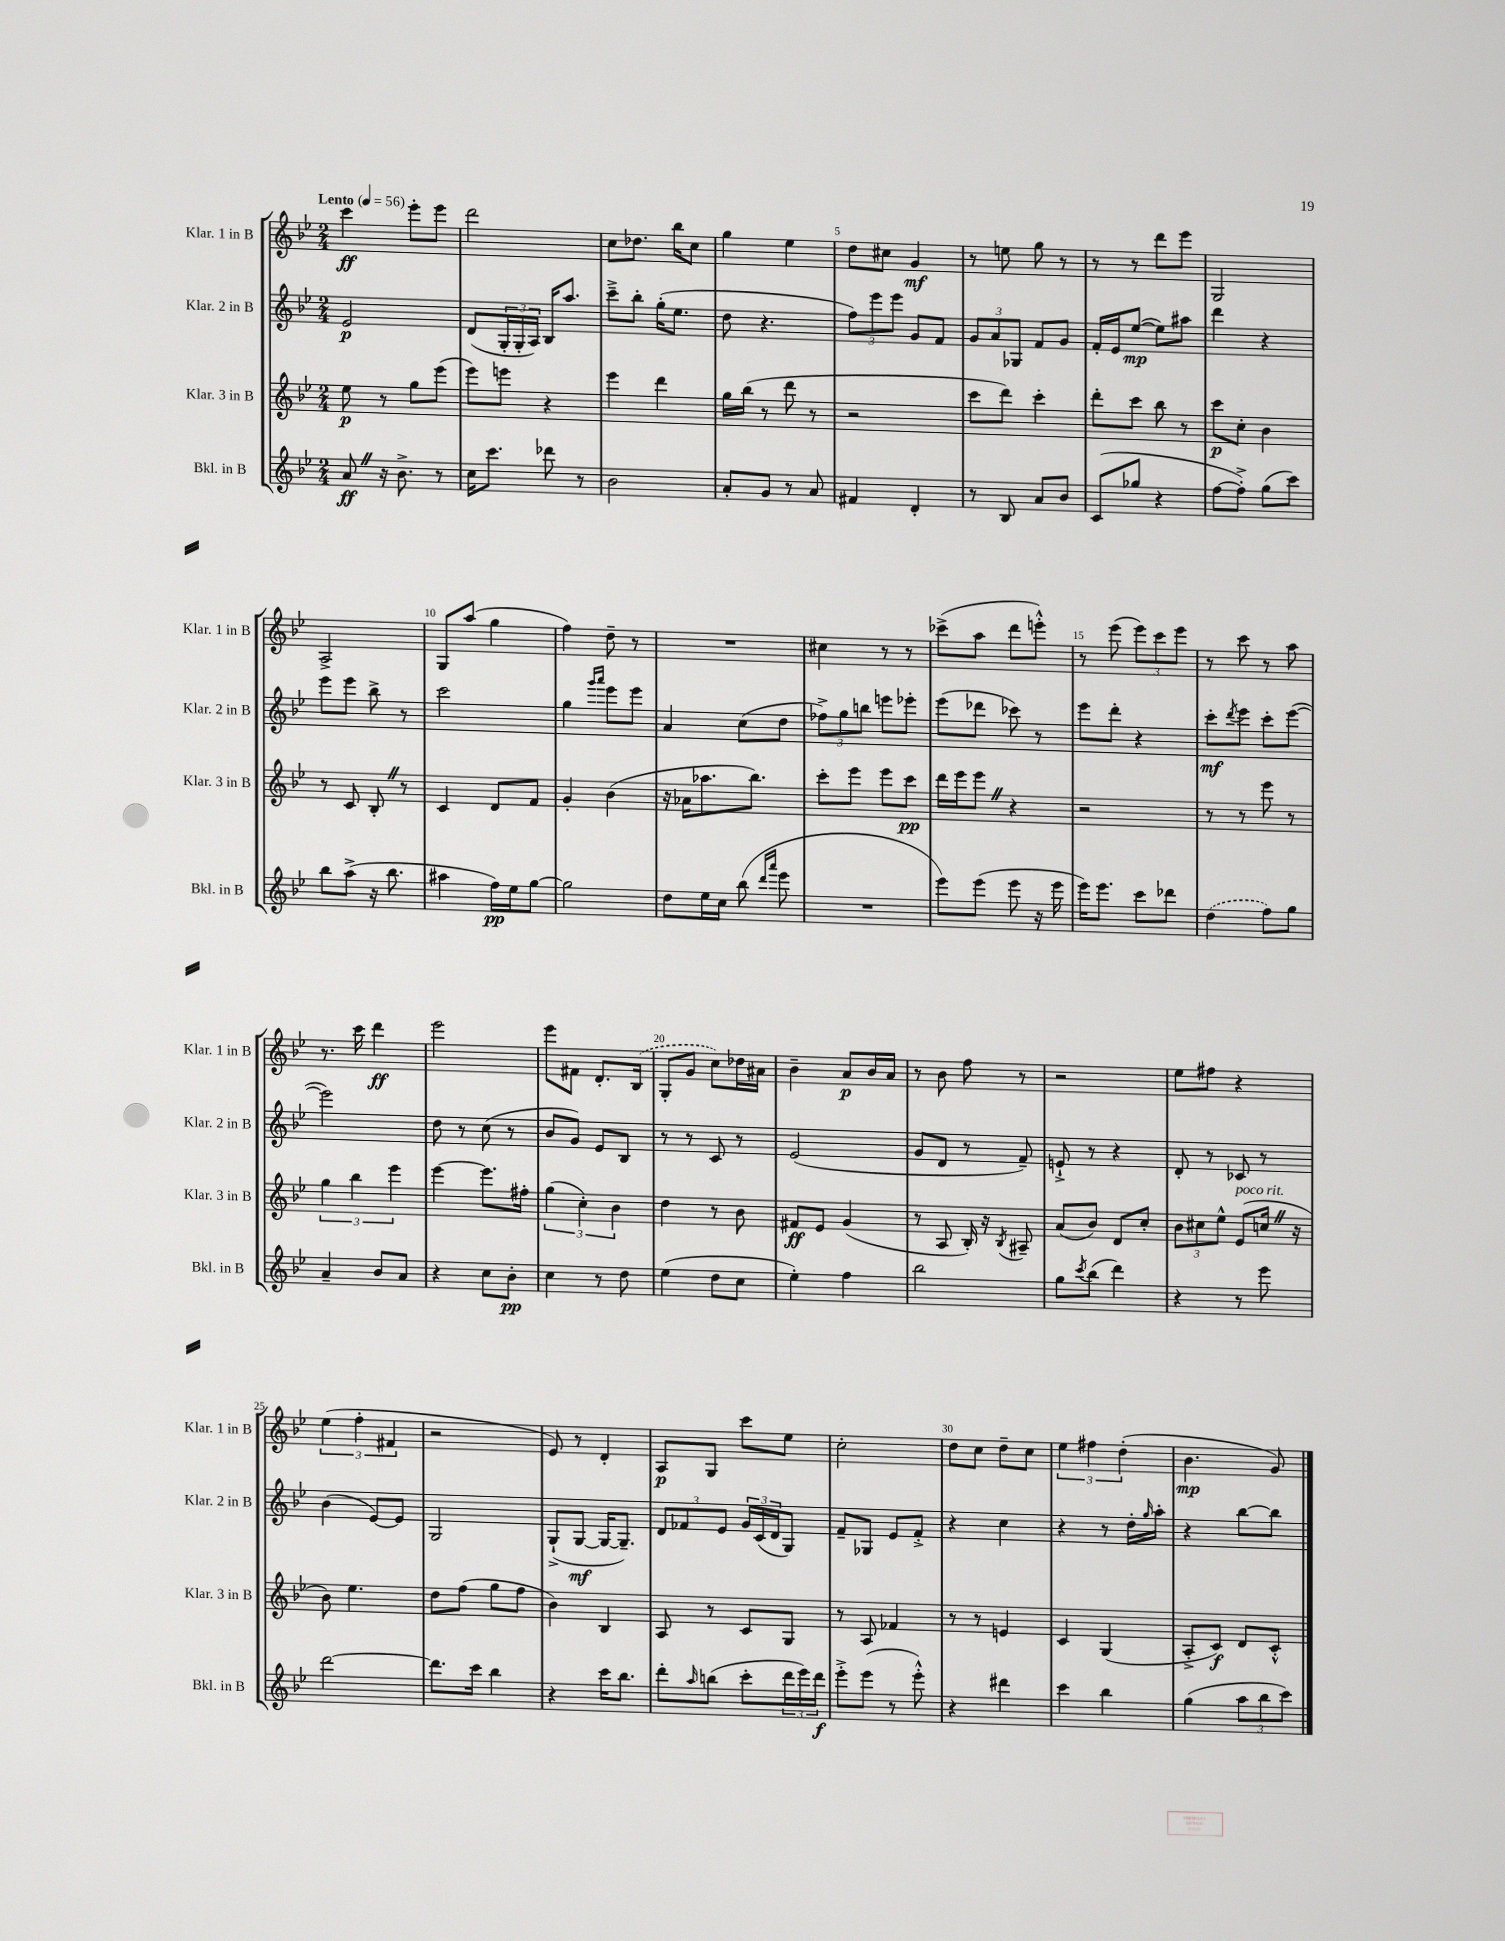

**kern	**dynam	**kern	**dynam	**kern	**dynam	**kern	**dynam
*part4	*part4	*part3	*part3	*part2	*part2	*part1	*part1
*staff4	*staff4	*staff3	*staff3	*staff2	*staff2	*staff1	*staff1
*I"Bkl. in B	*	*I"Klar. 3 in B	*	*I"Klar. 2 in B	*	*I"Klar. 1 in B	*
*I'Bkl. in B	*	*I'Klar. 3 in B	*	*I'Klar. 2 in B	*	*I'Klar. 1 in B	*
*clefG2	*	*clefG2	*	*clefG2	*	*clefG2	*
*k[b-e-]	*	*k[b-e-]	*	*k[b-e-]	*	*k[b-e-]	*
*M2/4	*	*M2/4	*	*M2/4	*	*M2/4	*
*MM56	*	*MM56	*	*MM56	*	*MM56	*
=1	=1	=1	=1	=1	=1	=1	=1
!	!	!	!	!	!	!LO:TX:a:B:t=Lento	!
8aZ/	ff	8ee-\	p	2e-/	p	4ccc\	ff
16r	.	8r	.	.	.	.	.
8.b-^\	.	.	.	.	.	.	.
.	.	8gg\L	.	.	.	8eee-'\L	.
8r	.	(8eee-\J	.	.	.	8eee-\J	.
=2	=2	=2	=2	=2	=2	=2	=2
16cc\KL	.	8eee-\L)	.	(8d/L	.	2ddd\	.
8.ccc\J	.	.	.	.	.	.	.
.	.	8eeen\J	.	24G'/L	.	.	.
.	.	.	.	24G'/	.	.	.
.	.	.	.	24A/JJ)	.	.	.
8ddd-X\	.	4r	.	16B-/KL	.	.	.
.	.	.	.	8.aa/J	.	.	.
8r	.	.	.	.	.	.	.
=3	=3	=3	=3	=3	=3	=3	=3
2b-\	.	4eee-\	.	8ccc~^\L	.	8cc\L	.
.	.	.	.	8bb-'\J	.	8.dd-X\J	.
.	.	4ddd\	.	(16gg'\KL	.	.	.
.	.	.	.	8.ee-\J	.	16bb-\KL	.
.	.	.	.	.	.	8cc\J	.
=4	=4	=4	=4	=4	=4	=4	=4
8a'/L	.	16gg\LL	.	8dd\	.	4gg\	.
.	.	(16bb-\JJ	.	.	.	.	.
8g/J	.	8r	.	4.r	.	.	.
8r	.	8ddd\	.	.	.	4ee-\	.
8a/	.	8r	.	.	.	.	.
=5	=5	=5	=5	=5	=5	=5	=5
4f#X/	.	2r	.	12ff\L)	.	8dd\L	.
.	.	.	.	12eee-\	.	.	.
.	.	.	.	.	.	8cc#X\J	.
.	.	.	.	12eee-\J	.	.	.
4d'/	.	.	.	8g/L	.	4g/	mf
.	.	.	.	8f/J	.	.	.
=6	=6	=6	=6	=6	=6	=6	=6
8r	.	8ccc\L	.	12g/L	.	8r	.
.	.	.	.	12a/	.	.	.
8B-/	.	8ddd\J)	.	.	.	8een\	.
.	.	.	.	12G-X/J	.	.	.
8a/L	.	4ccc'\	.	8f/L	.	8gg\	.
8b-/J	.	.	.	8g/J	.	8r	.
=7	=7	=7	=7	=7	=7	=7	=7
(8c/L	.	8ddd'\L	.	16f'/LL	.	8r	.
.	.	.	.	16e-/J	.	.	.
8gg-X/J	.	8ccc\J	.	([8ee-/J	mp	8r	.
4r	.	8bb-\	.	8ee-\L])	.	8ddd\L	.
.	.	8r	.	8aa#X\J	.	8eee-\J	.
=8	=8	=8	=8	=8	=8	=8	=8
[8ff\L	.	8ccc\L	p	4ddd\	.	2G/	.
8ff'^\J])	.	8cc'\J	.	.	.	.	.
(8gg\L	.	4b-\	.	4r	.	.	.
8ccc\J)	.	.	.	.	.	.	.
!!LO:LB:g=z
=9	=9	=9	=9	=9	=9	=9	=9
8bb-\L	.	8r	.	8eee-\L	.	2A^/	.
(8aa^\J	.	8c/	.	8eee-\J	.	.	.
16r	.	8B-'Z/	.	8bb-^\	.	.	.
8.bb-\	.	.	.	.	.	.	.
.	.	8r	.	8r	.	.	.
=10	=10	=10	=10	=10	=10	=10	=10
4aa#X\	.	4c/	.	2ccc\	.	8G/L	.
.	.	.	.	.	.	(8aa/J	.
16ff\LL)	pp	8d/L	.	.	.	4gg\	.
16ee-\J	.	.	.	.	.	.	.
[8gg\J	.	8f/J	.	.	.	.	.
=11	=11	=11	=11	=11	=11	=11	=11
2gg\]	.	4g'/	.	4gg\	.	4ff\)	.
.	.	.	.	16qqggg/LL	.	.	.
.	.	.	.	16qqaaa/JJ	.	.	.
.	.	(4b-\	.	8eee-\L	.	8dd~\	.
.	.	.	.	8eee-\J	.	8r	.
=12	=12	=12	=12	=12	=12	=12	=12
8dd\L	.	16r	.	4a/	.	2r	.
.	.	16a-X\KL	.	.	.	.	.
16ee-\L	.	8.aa-X\	.	.	.	.	.
16cc\JJ	.	.	.	.	.	.	.
(8bb-\	.	.	.	(8cc\L	.	.	.
.	.	8.bb-\J)	.	.	.	.	.
16qqddd/LL	.	.	.	.	.	.	.
16qqaaa/JJ	.	.	.	.	.	.	.
8eee-\	.	.	.	8dd\J	.	.	.
=13	=13	=13	=13	=13	=13	=13	=13
2r	.	8ccc'\L	.	12ff-X^\L)	.	4cc#X\	.
.	.	.	.	12gg\	.	.	.
.	.	8eee-\J	.	.	.	.	.
.	.	.	.	12bbn\J	.	.	.
.	.	8eee-\L	.	8eeen\L	.	8r	.
.	.	8ccc\J	pp	8eee-X'\J	.	8r	.
=14	=14	=14	=14	=14	=14	=14	=14
8eee-\L)	.	16ddd\LL	.	(8eee-\L	.	(8ccc-X^\L	.
.	.	16eee-\J	.	.	.	.	.
(8eee-\J	.	8eee-Z\J	.	8ddd-X\J	.	8aa\J	.
8eee-\	.	4r	.	8ccc-X\)	.	8ddd\L	.
16r	.	.	.	8r	.	8eeen'^^\J)	.
16eee-\	.	.	.	.	.	.	.
=15	=15	=15	=15	=15	=15	=15	=15
16eee-\KL)	.	2r	.	8eee-\L	.	8r	.
8.eee-\J	.	.	.	.	.	.	.
.	.	.	.	8ddd'\J	.	(8eee-\	.
8ccc\L	.	.	.	4r	.	12eee-\L)	.
.	.	.	.	.	.	12ccc\	.
8ddd-X\J	.	.	.	.	.	.	.
.	.	.	.	.	.	12eee-\J	.
=16	=16	=16	=16	=16	=16	=16	=16
(4dd\	.	8r	.	8ccc'\L	mf	8r	.
.	.	.	.	8qddd/	.	.	.
.	.	8r	.	8eee-\J	.	8ccc\	.
8ff\L)	.	8eee-\	.	8ccc'\L	.	8r	.
8gg\J	.	8r	.	([8eee-\J	.	8aa\	.
!!LO:LB:g=z
=17	=17	=17	=17	=17	=17	=17	=17
4a~/	.	6gg\	.	2eee-\])	.	8.r	.
.	.	6bb-\	.	.	.	.	.
.	.	.	.	.	.	16ccc\	.
8b-/L	.	.	.	.	.	4ddd\	ff
.	.	6eee-\	.	.	.	.	.
8a/J	.	.	.	.	.	.	.
=18	=18	=18	=18	=18	=18	=18	=18
4r	.	[4eee-\	.	8dd\	.	2eee-\	.
.	.	.	.	8r	.	.	.
8cc\L	.	8.eee-\L]	.	(8cc\	.	.	.
8b-'\J	pp	.	.	8r	.	.	.
.	.	16ff#X'\Jk	.	.	.	.	.
=19	=19	=19	=19	=19	=19	=19	=19
4cc\	.	(6gg\	.	8b-/L	.	8eee-\L	.
.	.	.	.	8g/J)	.	8f#X\J	.
.	.	6cc'\)	.	.	.	.	.
8r	.	.	.	8e-/L	.	8.d'/L	.
.	.	6b-\	.	.	.	.	.
8dd\	.	.	.	8B-/J	.	.	.
.	.	.	.	.	.	(16B-/Jk	.
=20	=20	=20	=20	=20	=20	=20	=20
(4ee-\	.	4dd\	.	8r	.	8G'/L	.
.	.	.	.	8r	.	8g/J	.
8dd\L	.	8r	.	8c/	.	8cc\L)	.
8cc\J	.	8b-\	.	8r	.	16dd-X\L	.
.	.	.	.	.	.	16a#X\JJ	.
=21	=21	=21	=21	=21	=21	=21	=21
4ee-'\)	.	8f#X/L	ff	(2e-/	.	4b-~\	.
.	.	8e-/J	.	.	.	.	.
4ff\	.	(4g/	.	.	.	8a/L	p
.	.	.	.	.	.	16b-/L	.
.	.	.	.	.	.	16a/JJ	.
=22	=22	=22	=22	=22	=22	=22	=22
2bb-\	.	8r	.	8g/L	.	8r	.
.	.	8A/	.	8d/J	.	8b-\	.
.	.	16B-'/)	.	8r	.	8ff\	.
.	.	16r	.	.	.	.	.
.	.	8qB-/	.	.	.	.	.
.	.	8A#X~/	.	8f~/)	.	8r	.
=23	=23	=23	=23	=23	=23	=23	=23
8gg\L	.	(8a/L	.	8en`^/	.	2r	.
8qccc/	.	.	.	.	.	.	.
(8bb-\J	.	8b-/J)	.	8r	.	.	.
4ddd\)	.	8d/L	.	4r	.	.	.
.	.	8cc'/J	.	.	.	.	.
=24	=24	=24	=24	=24	=24	=24	=24
4r	.	12b-\L	.	8d'/	.	8ee-\L	.
.	.	12cc#X\	.	.	.	.	.
.	.	.	.	8r	.	8ff#X\J	.
.	.	12ee-^^\J	.	.	.	.	.
!	!	!LO:TX:a:i:t=poco rit.	!	!	!	!	!
8r	.	(8e-/L	.	8c-X/	.	4r	.
8eee-\	.	16ccnZ/Jk	.	8r	.	.	.
.	.	16r	.	.	.	.	.
!!LO:LB:g=z
=25	=25	=25	=25	=25	=25	=25	=25
[2ddd\	.	8b-\)	.	(4b-\	.	(6ee-\	.
.	.	4.ee-\	.	.	.	.	.
.	.	.	.	.	.	6ff'\	.
.	.	.	.	[8e-/L)	.	.	.
.	.	.	.	.	.	6f#X/	.
.	.	.	.	8e-/J]	.	.	.
=26	=26	=26	=26	=26	=26	=26	=26
8.ddd\L]	.	8dd\L	.	2G/	.	2r	.
.	.	(8ff\J	.	.	.	.	.
16ccc\Jk	.	.	.	.	.	.	.
4bb-\	.	8gg\L	.	.	.	.	.
.	.	8ff\J	.	.	.	.	.
=27	=27	=27	=27	=27	=27	=27	=27
4r	.	4b-\)	.	(8G`^/L	.	8e-/)	.
.	.	.	.	[8G/J	mf	8r	.
16ccc\KL	.	4B-/	.	16G/KL_	.	4d'/	.
8.bb-\J	.	.	.	8.G~/J])	.	.	.
=28	=28	=28	=28	=28	=28	=28	=28
8ddd'\L	.	8A/	.	12d/L	.	8A/L	p
.	.	.	.	12f-X/	.	.	.
16qqaa/	.	.	.	.	.	.	.
(8bbn\J	.	8r	.	.	.	8G/J	.
.	.	.	.	12e-/J	.	.	.
8ccc'\L	.	8c/L	.	24g/LL	.	8ccc\L	.
.	.	.	.	(24c/	.	.	.
.	.	.	.	24d/J	.	.	.
24ddd\L	.	8G/J	.	8G/J)	.	8ee-\J	.
24eee-\)	.	.	.	.	.	.	.
24ddd\JJ	f	.	.	.	.	.	.
=29	=29	=29	=29	=29	=29	=29	=29
8eee-'^\L	.	8r	.	8f~/L	.	2cc'\	.
(8eee-\J	.	8A/	.	8G-X/J	.	.	.
8r	.	4f-X/	.	8e-/L	.	.	.
8eee-'^^\)	.	.	.	8f'^/J	.	.	.
=30	=30	=30	=30	=30	=30	=30	=30
4r	.	8r	.	4r	.	8dd\L	.
.	.	8r	.	.	.	8cc\J	.
4ddd#X\	.	4en/	.	4cc\	.	8dd~\L	.
.	.	.	.	.	.	8cc\J	.
=31	=31	=31	=31	=31	=31	=31	=31
4ccc\	.	4c/	.	4r	.	6ee-\	.
.	.	.	.	.	.	6ff#X\	.
4bb-\	.	(4G/	.	8r	.	.	.
.	.	.	.	.	.	(6dd'\	.
.	.	.	.	16dd'\LL	.	.	.
.	.	.	.	16qqgg/	.	.	.
.	.	.	.	16aa'\JJ	.	.	.
=32	=32	=32	=32	=32	=32	=32	=32
(4gg\	.	8A'^/L	.	4r	.	4.b-\	mp
.	.	8c/J)	f	.	.	.	.
12aa\L	.	8d/L	.	[8bb-\L	.	.	.
12bb-\	.	.	.	.	.	.	.
.	.	8c'^^/J	.	8bb-\J]	.	8g/)	.
12ccc\J)	.	.	.	.	.	.	.
==	==	==	==	==	==	==	==
*-	*-	*-	*-	*-	*-	*-	*-
